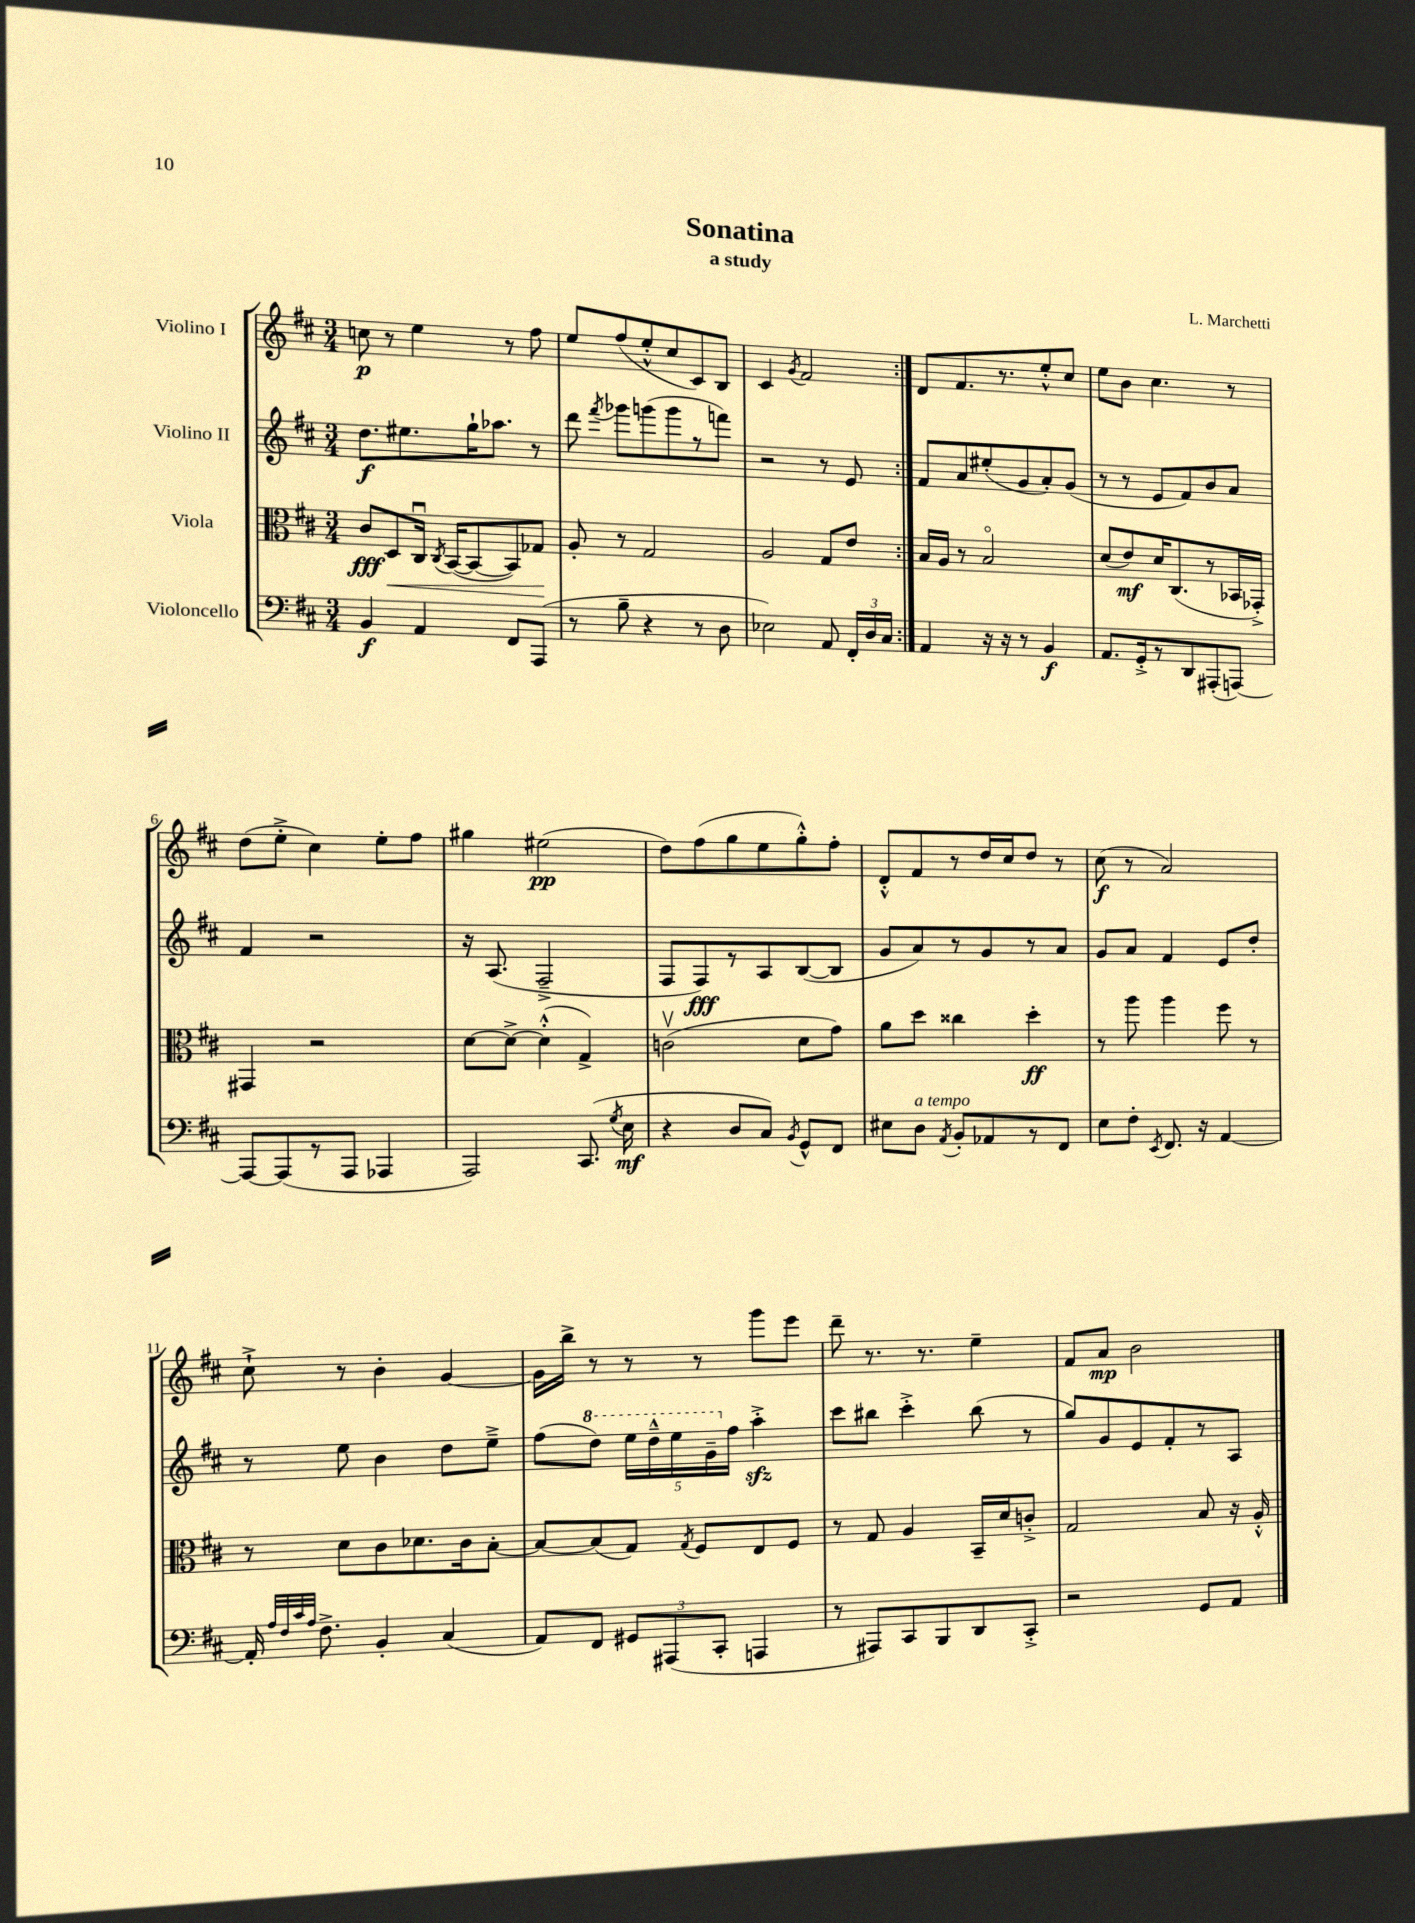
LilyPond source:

\header { title = "Sonatina" composer = "L. Marchetti" subtitle = "a study" }
<<
\new StaffGroup <<
\new Staff = "s0" \with { instrumentName = "Violino I" } {
    \clef treble \key d \major \numericTimeSignature \time 3/4
    \autoBeamOff \repeat volta 2 { c''8\p r8 e''4 r8 fis''8 |
    e''8[ fis''8( e''8-.-^ cis''8 cis'8) b8] |
    cis'4 \acciaccatura { g'8 } fis'2 | }
    d'8[ fis'8. r8. e''8-.-^ cis''8] |
    e''8[ b'8] cis''4. r8 |
    d''8[( e''8]-.-> cis''4) e''8[-. fis''8] |
    gis''4 eis''2\pp( |
    d''8[) fis''8( g''8 e''8 g''8-.-^) fis''8]-. |
    d'8[-.-^ fis'8 r8 d''16 cis''16 d''8] r8 |
    cis''8\f( r8 a'2) |
    cis''8-!-> r8 b'4-. g'4~ |
    g'16[ b''16]-> r8 r8 r8 g'''8[ e'''8] |
    d'''8-- r8. r8. e''4-- |
    fis'8[ a'8]\mp b'2 \bar "|." |
}
\new Staff = "s1" \with { instrumentName = "Violino II" } {
    \clef treble \key d \major \numericTimeSignature \time 3/4
    \autoBeamOff \repeat volta 2 { d''8.[\f eis''8. g''16-! aes''8.] r8 |
    d'''8 \acciaccatura { fis'''8 } ges'''8[ g'''8( g'''8 r8 f'''8]) |
    r2 r8 e'8 | }
    fis'8[ a'8 eis''8-.( g'8 a'8-.) g'8]( |
    r8 r8 e'8[ fis'8) b'8 a'8] |
    fis'4 r2 |
    r16 a8.( fis2---> |
    fis8[ fis8\fff) r8 a8 b8~( b8] |
    g'8[ a'8) r8 g'8 r8 a'8] |
    g'8[ a'8] fis'4 e'8[ d''8]-. |
    r8 e''8 b'4 d''8[ e''8]---> |
    fis''8[( \ottava #1 d'''8]) \tuplet 5/4 { e'''16[ d'''16---^ e'''16 g''16-- \ottava #0 fis''16] } a''4-.->\sfz |
    cis'''8[ bis''8] cis'''4-.-> bis''8( r8 |
    g''8[) g'8 e'8 fis'8-. r8 a8] \bar "|." |
}
\new Staff = "s2" \with { instrumentName = "Viola" } {
    \clef alto \key d \major \numericTimeSignature \time 3/4
    \autoBeamOff \repeat volta 2 { cis'8[\fff d8\< cis16]\downbow \acciaccatura { cis8 } b,16[~( b,8~ b,8) ges8]\! |
    a8-. r8 g2 |
    a2 g8[ e'8] | }
    b16[ a16] r8 b2\flageolet |
    d'8[( e'8\mf) d'16 cis8.( r8 bes,16 ges,16]-.->) |
    gis,4 r2 |
    d'8[~ d'8]~-> d'4-.-^( g4->) |
    c'2\upbow( d'8[ g'8]) |
    a'8[ d''8] cisis''4 d''4-.\ff |
    r8 a''8 a''4 fis''8 r8 |
    r8 d'8[ cis'8 des'8. cis'16 b8]~-. |
    b8[~ b8( g8]) \acciaccatura { g8 } fis8[ e8 fis8] |
    r8 g8 a4 b,16[-- d'16 c'8]-.-> |
    g2 b8 r16 a16-.-^ \bar "|." |
}
\new Staff = "s3" \with { instrumentName = "Violoncello" } {
    \clef bass \key d \major \numericTimeSignature \time 3/4
    \autoBeamOff \repeat volta 2 { b,4\f a,4 fis,8[ a,,8]( |
    r8 b8-- r4 r8 d8 |
    ees2) a,8 \tuplet 3/2 { fis,16[-. d16 cis16] } | }
    a,4 r16 r16 r8 b,4\f |
    a,8.[ g,16-.-> r8 d,8 ais,,8-.( a,,8]~) |
    a,,8[~ a,,8( r8 a,,8] aes,,4 |
    a,,2) cis,8.( \acciaccatura { g8 } e16\mf |
    r4 d8[ cis8]) \acciaccatura { b,8 } g,8[-^ fis,8] |
    eis8[ d8]^\markup { \italic "a tempo" } \acciaccatura { a,8 } b,8[-. aes,8 r8 fis,8] |
    e8[ fis8]-. \acciaccatura { e,8 } fis,8. r16 a,4~ |
    a,16-. \grace { a32[ fis32 cis'32 a32] } fis8.-> b,4-. cis4( |
    a,8[) fis,8] \tuplet 3/2 { gis,8[ ais,,8( cis,8]-. } a,,4 |
    r8 ais,,8[) cis,8 b,,8 d,8 cis,8]-.-> |
    r2 g,8[ a,8] \bar "|." |
}
>>
>>
